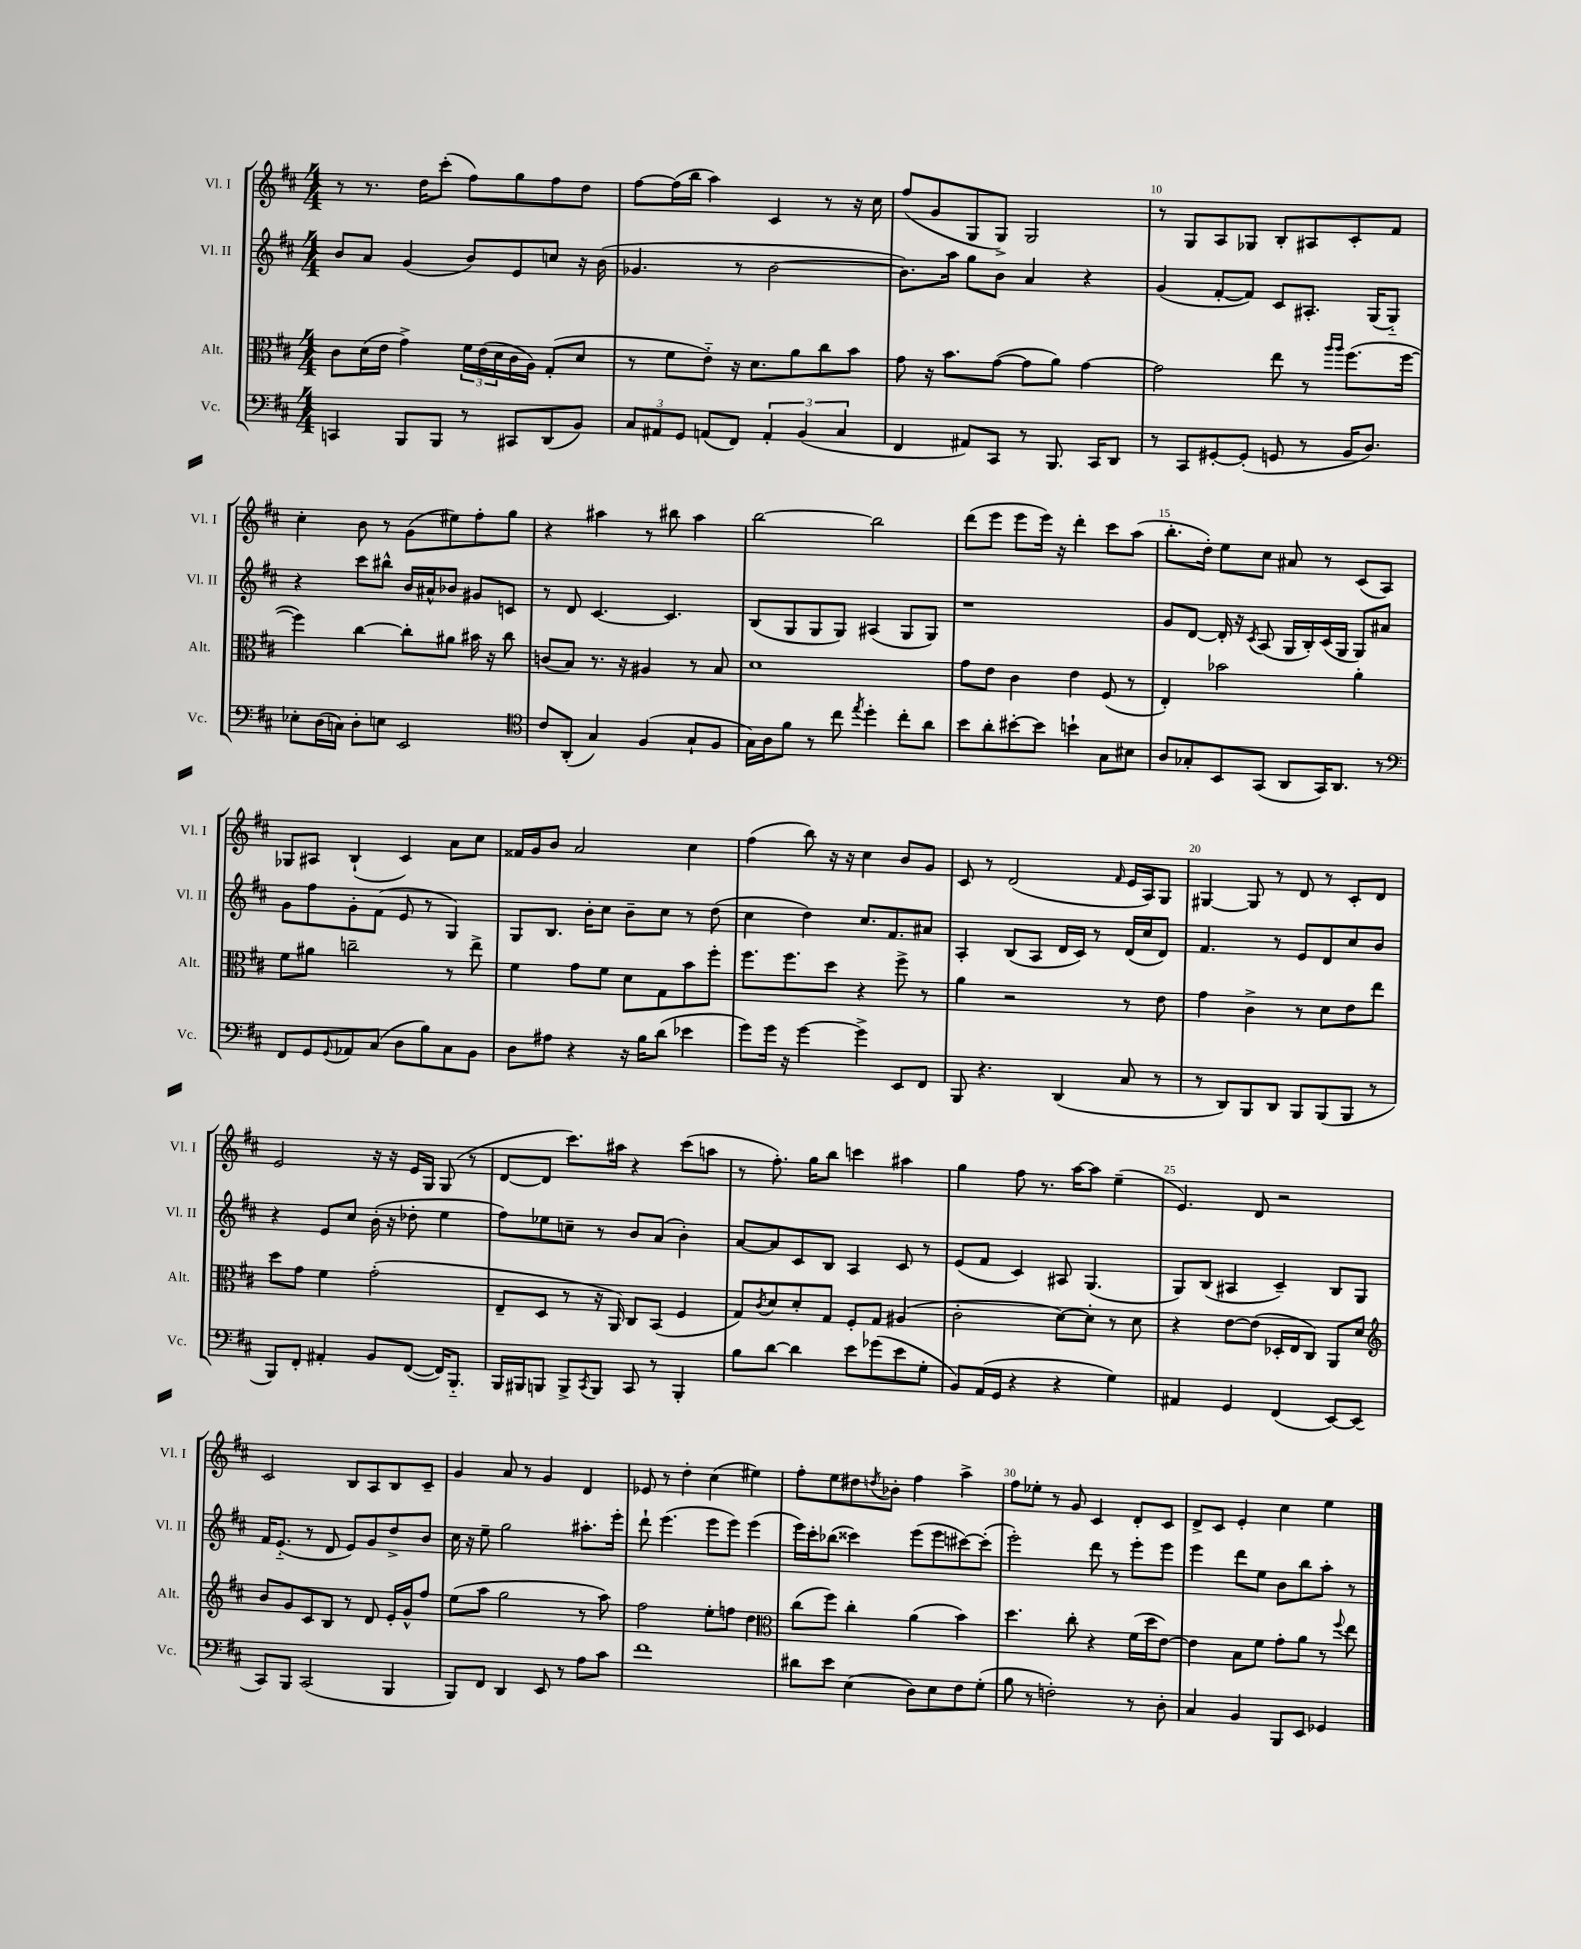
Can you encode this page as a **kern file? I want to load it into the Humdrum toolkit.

**kern	**kern	**kern	**kern
*staff4	*staff3	*staff2	*staff1
*clefF4	*clefC3	*clefG2	*clefG2
*k[f#c#]	*k[f#c#]	*k[f#c#]	*k[f#c#]
*M4/4	*M4/4	*M4/4	*M4/4
4CC	8c#	8b	8r
.	(16d	8a	8.r
.	16e	.	.
8BBB	4g^)	(4g	.
.	.	.	16dd
8BBB	.	.	(8ccc#'
8r	24f#	8b)	8ff#)
.	(24e	.	.
.	24d	.	.
8CC#	16c#	8e	8gg
.	16A)	.	.
(8DD	(8G'	8cc	8ff#
8BB)	8d	16r	8dd
.	.	(16b	.
=	=	=	=
12C#	8r	4.g-	[8ff#
12AA#	.	.	.
.	8f#	.	(16ff#]
12GG	.	.	.
.	.	.	16bb
(8AA	8e'~)	.	4aa)
8FF#)	16r	8r	.
.	8.d	.	.
6AA'	.	[2b	4c#
.	8a	.	.
(6BB	.	.	.
.	8cc#	.	8r
6C#	.	.	.
.	8b	.	16r
.	.	.	16cc#
=	=	=	=
4FF#	8g	8.b])	(8ff#
.	16r	.	8g
.	8.b	16aa	.
8AA#)	.	8gg	8G
8CC#	([8g	8b	8G^)
8r	8g]	4a	2G
8.BBB	8a)	.	.
.	[4g	4r	.
16CC#	.	.	.
8DD	.	.	.
=	=	=	=
8r	2g]	(4g	8r
8CC#	.	.	8G
[8GG#'	.	[8f#'	8A
(8GG#']	.	8f#])	8G-
8GG	8ee	8c#	8B'
8r	8r	8.A#'	8A#
.	16qqaa	.	.
.	16qqaa	.	.
16BB	(8.ff#	.	8c#'
8.D)	.	(16G	.
.	.	8G'~)	8f#
.	[16ff#	.	.
=	=	=	=
8E-'	4ff#])	4r	4cc#'
(16D	.	.	.
16C)	.	.	.
8D'	[4cc#	8ccc#	8b
8E	.	8bb#^^	8r
2EE	8cc#']	16b	(8g
.	.	16a#^^	.
.	8a#	8b-	8ee#)
.	16b#	8g#	8ff#'
.	16r	.	.
.	8cc#	8c	8gg
=	=	=	=
*clefC4	*	*	*
8c#	(8c	8r	4r
(8AA'	8B)	8d	.
4G)	8.r	[4.c#	4aa#
.	16r	.	.
(4F#	4A#	.	8r
.	.	4.c#]	8bb#
8G`	8r	.	4aa#
8F#	8B	.	.
=	=	=	=
16G)	1d	(8B	[2bb
16A	.	.	.
8f#	.	8G	.
8r	.	8G	.
8cc#	.	8G)	.
8qee	.	.	.
4dd'	.	(4A#	2bb]
8cc#'	.	8G	.
8a	.	8G)	.
=	=	=	=
8b	8g	1r	(8ddd
8a'	8e	.	8eee
[8b#'	4c#	.	8eee
8b#]	.	.	16eee)
.	.	.	16r
4b`	4e	.	4ddd'
8G	(8F#	.	8ccc#
8B#	8r	.	(8aa
=	=	=	=
8A	4E')	8g	8.bb'
8G-'	.	[8d	.
.	.	.	16dd')
8BB	2b-	16d']	8ee
.	.	16r	.
.	.	8qc#	.
(8GG	.	(8A	8cc#
8AA	.	16G	8a#
.	.	16B')	.
16GG)	.	(16c#	8r
8.AA	.	16G	.
.	4a'	8G)	(8c#
8r	.	8a#	8A)
=	=	=	=
*clefF4	*	*	*
8FF#	8f#	8g	8G-
8GG	8a#	8ff#	8A#
8qqGG	.	.	.
8AA-	2cc~	8g'	(4B`
(8C#	.	(8f#	.
8D	.	8e	4c#)
8B)	.	8r	.
8C#	8r	4G)	8a
8BB	8ee^	.	8cc#
=	=	=	=
8D	4f#	8G	16f##
.	.	.	16g
8A#	.	8.B	8b
4r	8g	.	2a
.	.	16b'	.
.	8f#	8cc#	.
16r	8d	8b~	.
16B	.	.	.
(8d	8G	8cc#	.
4e-	8b	8r	4cc#
.	8ff#'	(8dd	.
=	=	=	=
8g)	8.ff#	4cc#	(4ff#
16g	.	.	.
16r	8.ff#	.	.
[4g	.	4dd)	8bb)
.	8dd	.	16r
.	.	.	16r
4g^]	4r	8.cc#	4cc#
.	.	8.f#	.
8EE	8ff#^	.	8b
8FF#	8r	8a#	8g
=	=	=	=
8BBB	4a	4A'	8c#
4.r	.	.	8r
.	2r	(8B	(2d
.	.	8A	.
(4DD	.	16d	.
.	.	16c#)	.
.	.	8r	.
.	.	.	16qqf#
8C#	8r	(16d	16e
.	.	16cc#	16A)
8r	8e	8d)	8G
=	=	=	=
8r	4g	4.f#	[4G#
8DD)	.	.	.
8BBB	4c#^	.	8G#]
8DD	.	8r	8r
8BBB	8r	8e	8d
(8BBB	8d	8d	8r
8BBB	8e	8cc#	8c#'
8r	8ee	8b	8d
=	=	=	=
8BBB)	8dd	4r	2e
8FF#'	8g	.	.
4AA#'	4f#	8e	.
.	.	8cc#	.
8BB	(2g'	(16b'	16r
.	.	16r	16r
([8FF#	.	8dd-'	16e
.	.	.	16G
16FF#])	.	4ee	(8G
8.BBB'~	.	.	.
.	.	.	8r
=	=	=	=
16BBB	8E~	8ff#)	[8d
16BBB#	.	.	.
8BBB	8D	8ee-	8d]
8BBB^	8r	8cc~	8.ccc#)
8qCC#	.	.	.
8BBB	16r	8r	.
.	16AA)	.	16aa#
8CC#	8C#	8b	4r
8r	(8BB	(8a	.
4BBB'	4F#	4b')	(8ccc#
.	.	.	8aa
=	=	=	=
8B	8G)	[8a	8r
.	8qc#	.	.
[8d	8d	8a]	8.ff#')
4d]	8d'	8c#	.
.	.	.	16gg
.	8G	8B	8bb
8e	8F#'	4A	4ccc
(8g-	8G	.	.
8e	(4A#	8c#	4aa#
8G'	.	8r	.
=	=	=	=
8BB)	2c#'	(8e	4gg
(16AA	.	8f#	.
16GG	.	.	.
4r	.	4c#)	8ff#
.	.	.	8.r
4r	[8d)	8A#	.
.	.	.	[16aa
.	8d']	(4.G	8aa]
4G)	8r	.	(4ee~
.	8d	.	.
=	=	=	=
4AA#	4r	8G)	4.e)
.	.	(8B	.
4GG	[8e	4A#	.
.	(8e]	.	8d
(4FF#	16D-'	4c#~)	2r
.	16E	.	.
.	8C#)	.	.
[8EE)	8AA	8B	.
(8EE]	8d	8G	.
=	=	=	=
*	*clefG2	*	*
8CC#)	8b	16f#	2c#
.	.	(8.e'~	.
8BBB	8g	.	.
(2CC#	8c#	8r	.
.	8B	8d	.
.	8r	8e)	8B
.	8d	8g	8A
4BBB	16e'	8dd^	8B
.	16g^^	.	.
.	8ff#	8b	8c#~
=	=	=	=
8BBB)	(8ee	16cc#	4g
.	.	16r	.
8FF#	8aa	8ee~	.
4DD	2gg	2gg	8a
.	.	.	8r
8EE	.	.	4g
8r	.	.	.
8A	8r	8.aa#'	4d
8c#	8aa)	.	.
.	.	16eee'	.
=	=	=	=
1f#	2ff#	8ddd`	8e-
.	.	(4.eee	8r
.	.	.	4dd'
.	8ee'	8eee	(4cc#
.	8ff	8eee)	.
.	4dd	(4eee	4ee#)
=	=	=	=
*	*clefC3	*	*
8d#	(8cc#	16eee)	8ff#'
.	.	16ccc#'	.
8e	8ff#)	(8bb-	8ee
(4E	4cc#'	4ccc##)	8dd#
.	.	.	8qdd
.	.	.	8b-'
8D)	(4a	(8eee	4ff#
8E	.	8eee	.
8F#	4b)	[8ccc#)	4aa^
(8G'	.	(8ccc#']	.
=	=	=	=
8B	4.dd	2eee')	8ff#
8r	.	.	8ee-'
2F')	.	.	8r
.	8cc#'	.	8g
.	4r	8ddd	4c#
.	.	8r	.
8r	(16f#	8eee'	8d'
.	16dd	.	.
8D'	[8e)	8eee	8c#
=	=	=	=
4C#	4e]	4eee	8d^
.	.	.	8c#
4BB	8B	8ddd	4e'
.	8f#	8ee	.
8BBB	8g'	8b	4cc#
8EE	8a	8bb	.
4GG-	8r	8aa'	4ee
.	8qqff#	.	.
.	8ee	8r	.
==	==	==	==
*-	*-	*-	*-
